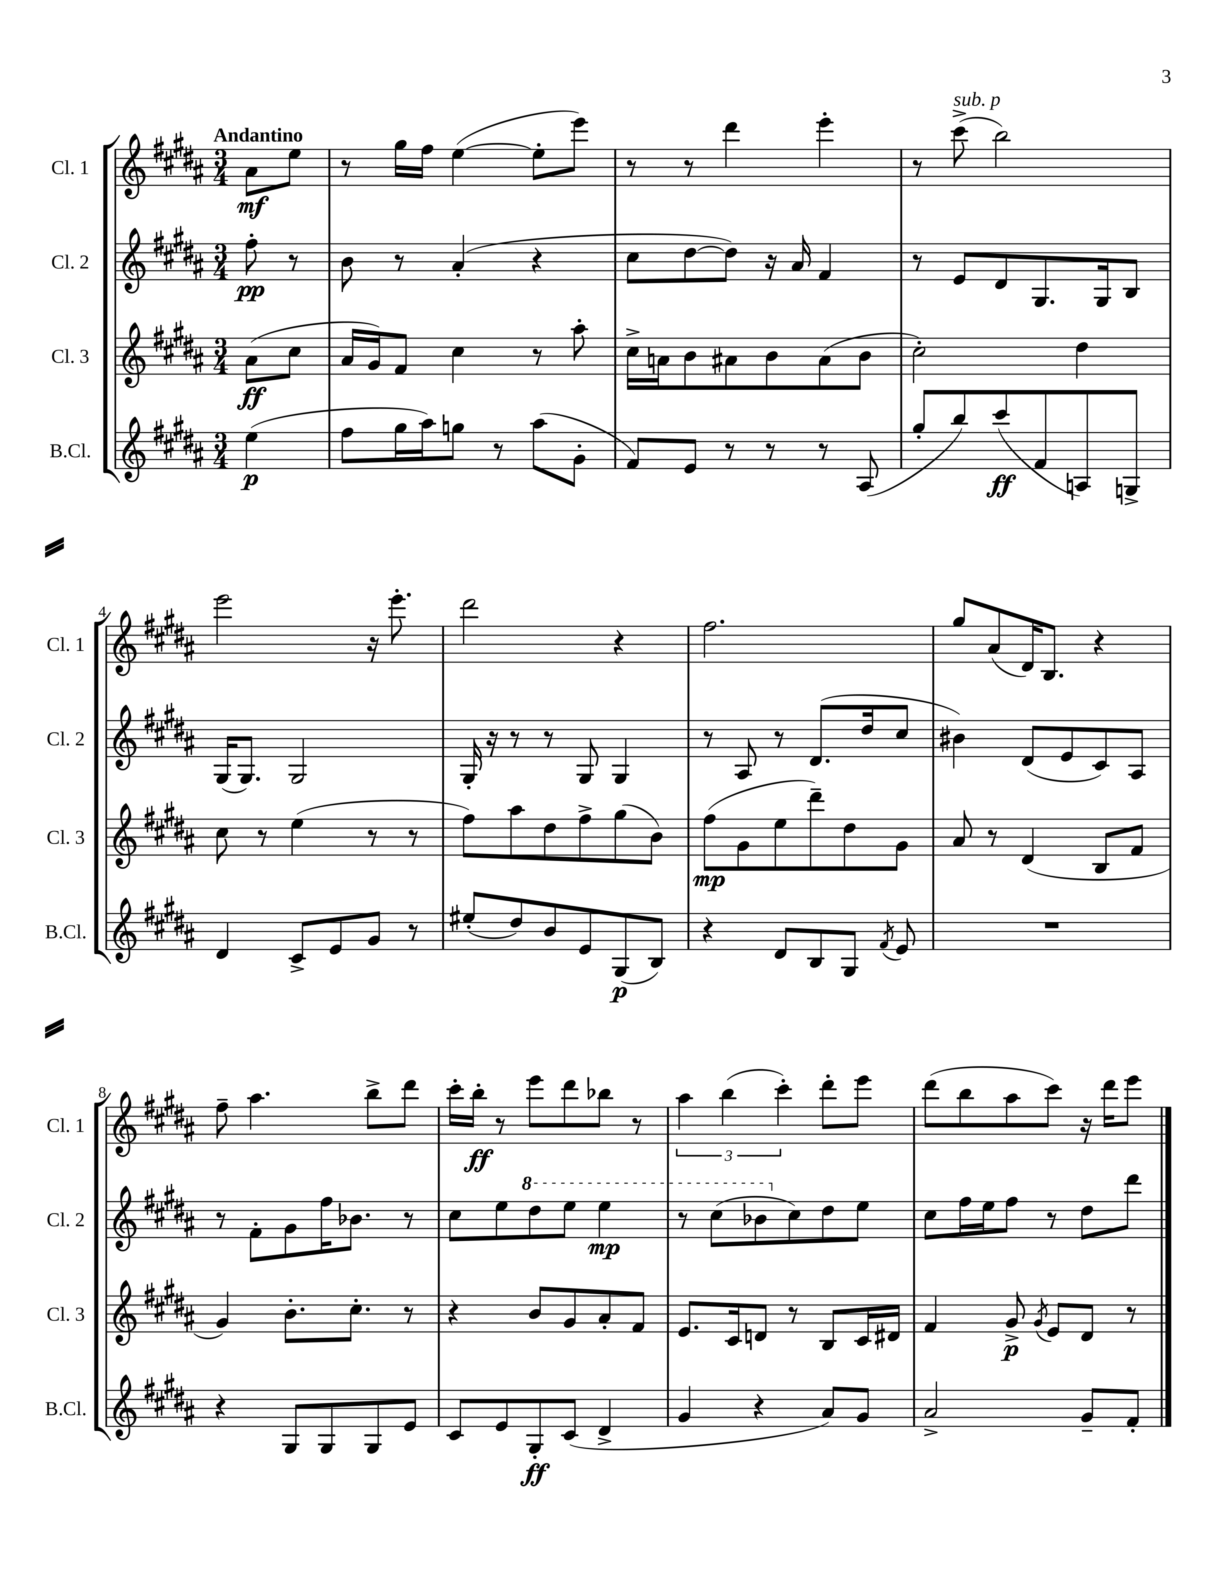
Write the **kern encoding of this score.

**kern	**dynam	**kern	**dynam	**kern	**dynam	**kern	**dynam
*part4	*part4	*part3	*part3	*part2	*part2	*part1	*part1
*staff4	*staff4	*staff3	*staff3	*staff2	*staff2	*staff1	*staff1
*I"B.Cl.	*	*I"Cl. 3	*	*I"Cl. 2	*	*I"Cl. 1	*
*I'B.Cl.	*	*I'Cl. 3	*	*I'Cl. 2	*	*I'Cl. 1	*
*clefG2	*	*clefG2	*	*clefG2	*	*clefG2	*
*k[f#c#g#d#a#]	*	*k[f#c#g#d#a#]	*	*k[f#c#g#d#a#]	*	*k[f#c#g#d#a#]	*
*M3/4	*	*M3/4	*	*M3/4	*	*M3/4	*
=	=	=	=	=	=	=	=
!	!	!	!	!	!	!LO:TX:a:B:t=Andantino	!
(4ee\	p	(8a#\L	ff	8ff#'\	pp	8a#\L	mf
.	.	8cc#\J	.	8r	.	8ee\J	.
=1	=1	=1	=1	=1	=1	=1	=1
8ff#\L	.	16a#/LL	.	8b\	.	8r	.
.	.	16g#/J)	.	.	.	.	.
16gg#\L	.	8f#/J	.	8r	.	16gg#\LL	.
16aa#\J)	.	.	.	.	.	16ff#\JJ	.
8ggn\J	.	4cc#\	.	(4a#'/	.	([4ee\	.
8r	.	.	.	.	.	.	.
(8aa#\L	.	8r	.	4r	.	8ee'\L]	.
8g#'\J	.	8aa#'\	.	.	.	8eee\J)	.
=2	=2	=2	=2	=2	=2	=2	=2
8f#/L)	.	16cc#^\LL	.	8cc#\L	.	8r	.
.	.	16an\J	.	.	.	.	.
8e/J	.	8b\	.	[8dd#\	.	8r	.
8r	.	8a#X\	.	8dd#\J])	.	4ddd#\	.
8r	.	8b\	.	16r	.	.	.
.	.	.	.	16a#/	.	.	.
8r	.	(8a#\	.	4f#/	.	4eee'\	.
(8A#/	.	8b\J	.	.	.	.	.
=3	=3	=3	=3	=3	=3	=3	=3
8gg#'/L	.	2cc#'\)	.	8r	.	8r	.
!	!	!	!	!	!	!LO:TX:a:i:t=sub. p	!
8bb/)	.	.	.	8e/L	.	(8ccc#^\	.
(8ccc#/	ff	.	.	8d#/	.	2bb\)	.
8f#/	.	.	.	8.G#/	.	.	.
8An/)	.	4dd#\	.	.	.	.	.
.	.	.	.	16G#/k	.	.	.
8Gn^/J	.	.	.	8B/J	.	.	.
!!LO:LB:g=z
=4	=4	=4	=4	=4	=4	=4	=4
4d#/	.	8cc#\	.	(16G#/KL	.	2eee\	.
.	.	.	.	8.G#/J)	.	.	.
.	.	8r	.	.	.	.	.
8c#^/L	.	(4ee\	.	2G#/	.	.	.
8e/	.	.	.	.	.	.	.
8g#/J	.	8r	.	.	.	16r	.
.	.	.	.	.	.	8.eee'\	.
8r	.	8r	.	.	.	.	.
=5	=5	=5	=5	=5	=5	=5	=5
(8ee#X'/L	.	8ff#\L)	.	16G#'/	.	2ddd#\	.
.	.	.	.	16r	.	.	.
8dd#/)	.	8aa#\	.	8r	.	.	.
8b/	.	8dd#\	.	8r	.	.	.
8e/	.	8ff#^\	.	8G#/	.	.	.
(8G#/	p	(8gg#\	.	4G#/	.	4r	.
8B/J)	.	8b\J)	.	.	.	.	.
=6	=6	=6	=6	=6	=6	=6	=6
4r	.	(8ff#\L	mp	8r	.	2.ff#\	.
.	.	8g#\	.	8A#/	.	.	.
8d#/L	.	8ee\	.	8r	.	.	.
8B/	.	8ddd#~\)	.	(8.d#/L	.	.	.
8G#/J	.	8dd#\	.	.	.	.	.
.	.	.	.	16dd#/k	.	.	.
8qf#/	.	.	.	.	.	.	.
8e/	.	8g#\J	.	8cc#/J	.	.	.
=7	=7	=7	=7	=7	=7	=7	=7
2.r	.	8a#/	.	4b#X\)	.	8gg#/L	.
.	.	8r	.	.	.	(8a#/	.
.	.	(4d#/	.	(8d#/L	.	16d#/K)	.
.	.	.	.	.	.	8.B/J	.
.	.	.	.	8e/	.	.	.
.	.	8B/L	.	8c#/)	.	4r	.
.	.	8f#/J	.	8A#/J	.	.	.
!!LO:LB:g=z
=8	=8	=8	=8	=8	=8	=8	=8
4r	.	4g#/)	.	8r	.	8ff#~\	.
.	.	.	.	8f#'\L	.	4.aa#\	.
8G#/L	.	8.b'\L	.	8g#\	.	.	.
8G#/	.	.	.	16ff#\K	.	.	.
.	.	8.cc#'\J	.	8.b-X\J	.	.	.
8G#/	.	.	.	.	.	8bb^\L	.
8e/J	.	8r	.	8r	.	8ddd#\J	.
=9	=9	=9	=9	=9	=9	=9	=9
8c#/L	.	4r	.	8cc#\L	.	16ccc#'\LL	.
.	.	.	.	.	.	16bb'\JJ	ff
8e/	.	.	.	8ee\	.	8r	.
*	*	*	*	*8va	*	*	*
8G#'/	ff	8b/L	.	8ddd#\	.	8eee\L	.
(8c#/J	.	8g#/	.	8eee\J	.	8ddd#\	.
4d#^/	.	8a#'/	.	4eee\	mp	8bb-X\J	.
.	.	8f#/J	.	.	.	8r	.
=10	=10	=10	=10	=10	=10	=10	=10
4g#/	.	8.e/L	.	8r	.	6aa#\	.
.	.	.	.	(8ccc#\L	.	.	.
.	.	.	.	.	.	(6bb\	.
.	.	16c#/k	.	.	.	.	.
4r	.	8dn/J	.	8bb-X\	.	.	.
.	.	.	.	.	.	6ccc#'\)	.
*	*	*	*	*X8va	*	*	*
.	.	8r	.	8cc#\)	.	.	.
8a#/L)	.	8B/L	.	8dd#\	.	8ddd#'\L	.
8g#/J	.	16c#/L	.	8ee\J	.	8eee\J	.
.	.	16d#X/JJ	.	.	.	.	.
=11	=11	=11	=11	=11	=11	=11	=11
2a#^/	.	4f#/	.	8cc#\L	.	(8ddd#\L	.
.	.	.	.	16ff#\L	.	8bb\	.
.	.	.	.	16ee\J	.	.	.
.	.	8g#^/	p	8ff#\J	.	8aa#\	.
.	.	8qg#/	.	.	.	.	.
.	.	8e/L	.	8r	.	8ccc#\J)	.
8g#~/L	.	8d#/J	.	8dd#\L	.	16r	.
.	.	.	.	.	.	16ddd#\KL	.
8f#'/J	.	8r	.	8ddd#\J	.	8eee\J	.
==	==	==	==	==	==	==	==
*-	*-	*-	*-	*-	*-	*-	*-
